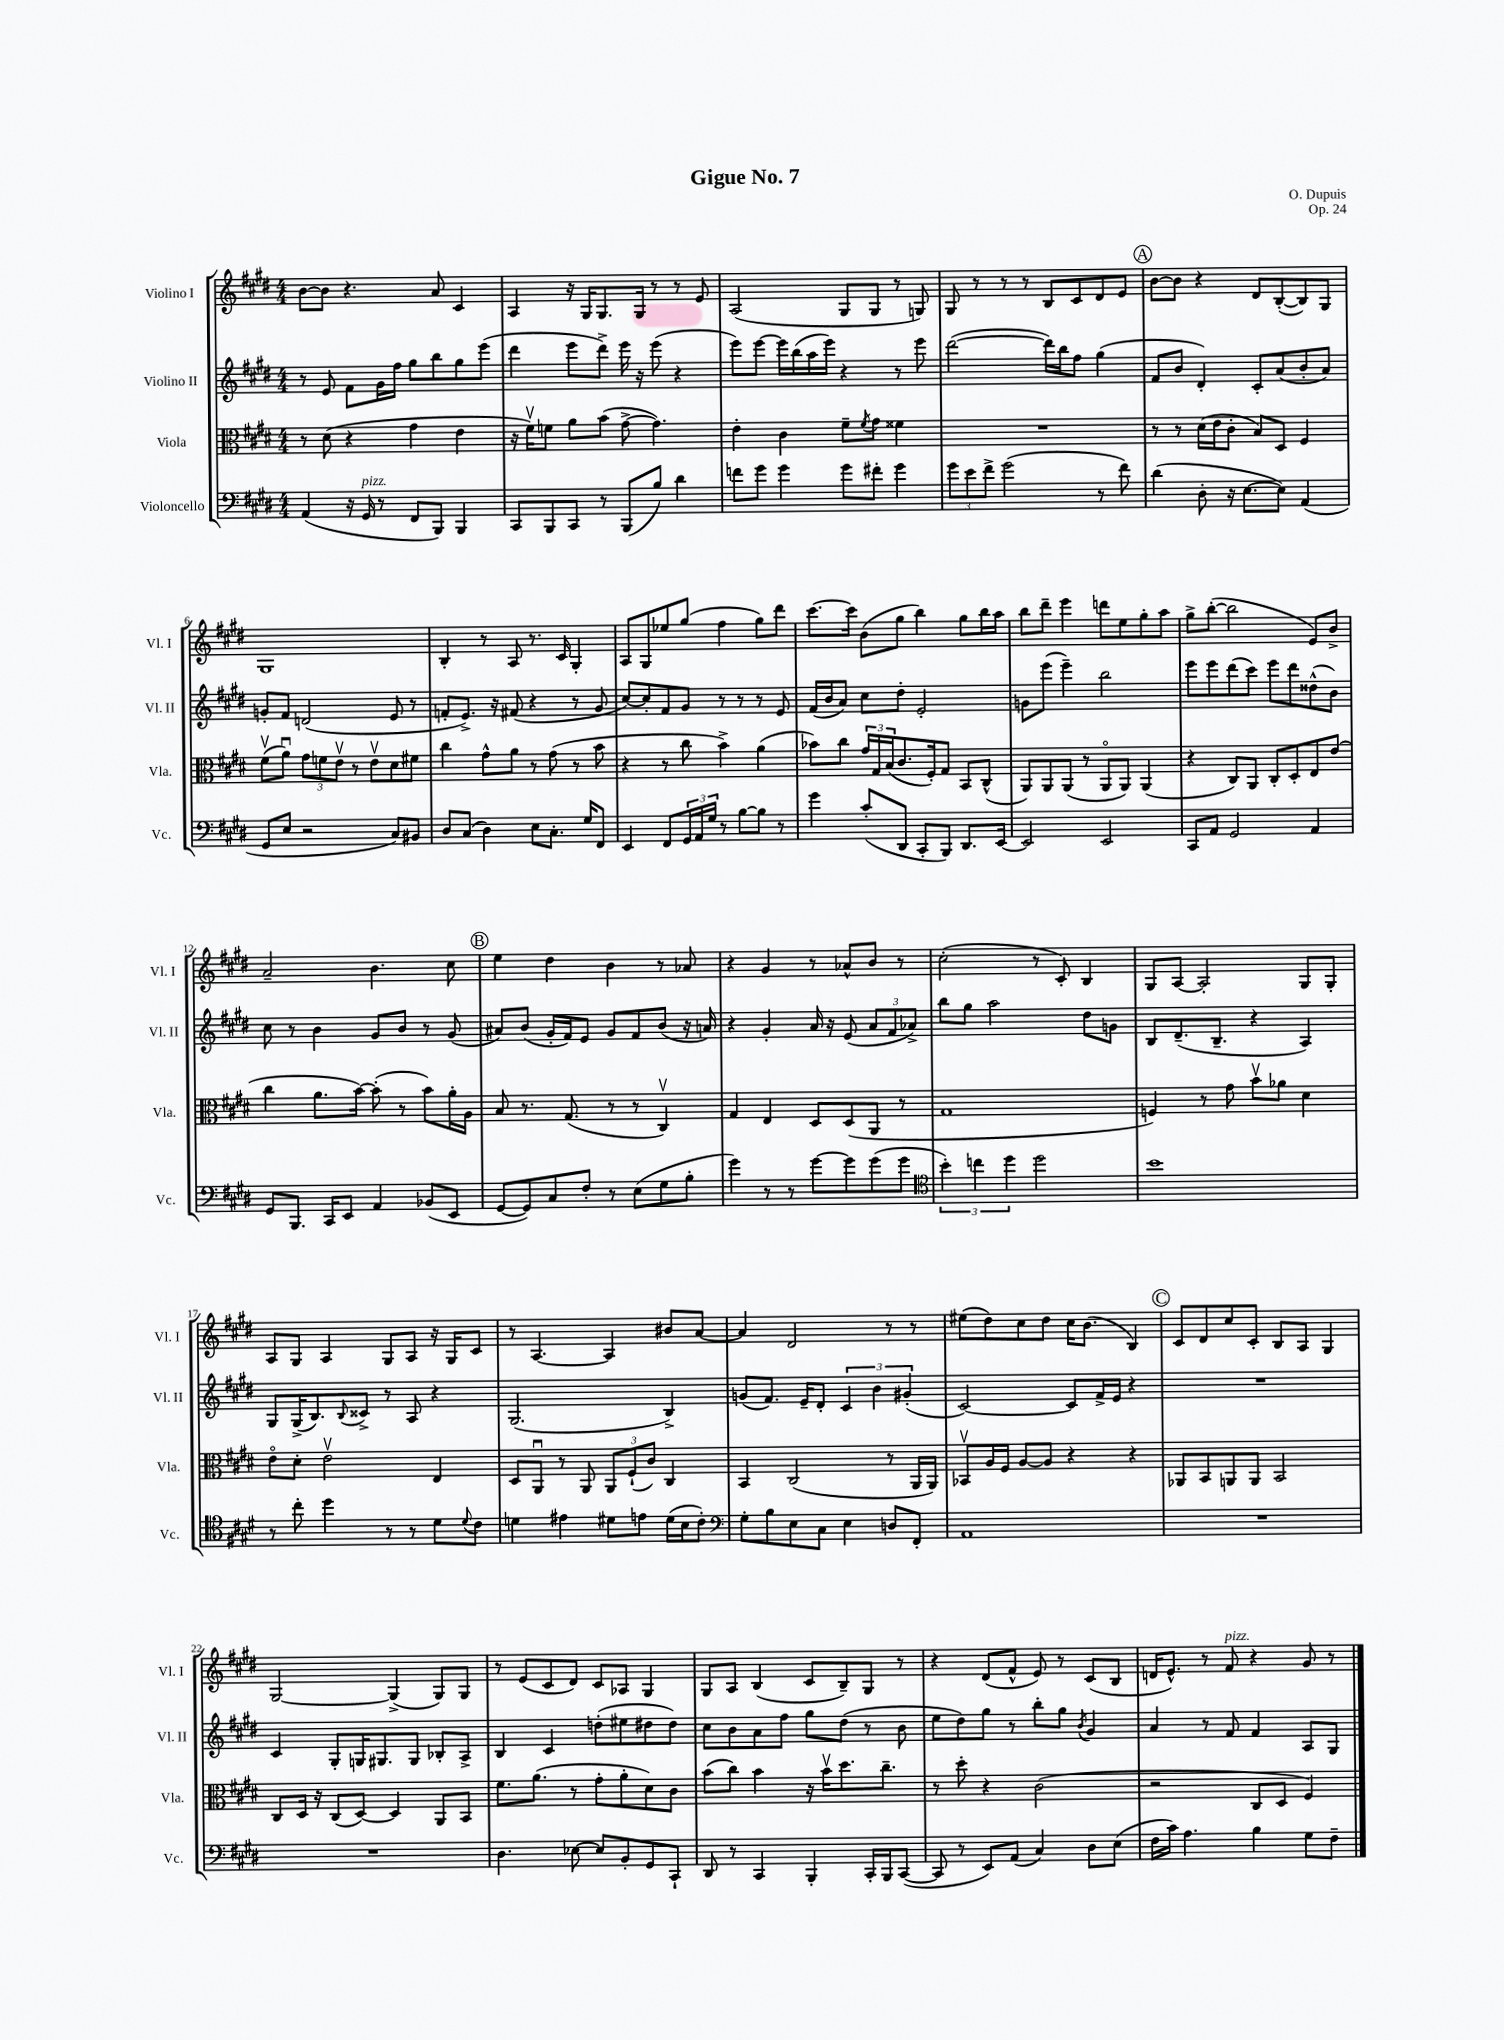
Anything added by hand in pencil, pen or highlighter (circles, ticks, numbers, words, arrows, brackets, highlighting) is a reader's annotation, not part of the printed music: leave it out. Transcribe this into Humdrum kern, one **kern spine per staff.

**kern	**kern	**kern	**kern
*part4	*part3	*part2	*part1
*staff4	*staff3	*staff2	*staff1
*I"Violoncello	*I"Viola	*I"Violino II	*I"Violino I
*I'Vc.	*I'Vla.	*I'Vl. II	*I'Vl. I
*clefF4	*clefC3	*clefG2	*clefG2
*k[f#c#g#d#]	*k[f#c#g#d#]	*k[f#c#g#d#]	*k[f#c#g#d#]
*M4/4	*M4/4	*M4/4	*M4/4
=1	=1	=1	=1
(4AA/	8r	8r	[8b\L
.	(8d#\	8e/	8b\J]
16r	4r	8f#\L	4.r
!LO:TX:a:i:t=pizz.	!	!	!
16GG#/	.	.	.
8r	.	16g#\L	.
.	.	16ff#\JJ	.
8FF#/L	4g#\	8gg#\L	.
8BBB/J)	.	8bb\	8a/
4BBB/	4e\	8gg#\	4c#/
.	.	(8eee\J	.
=2	=2	=2	=2
8CC#/L	16r	4ddd#\	4A/
.	16f#v\KL)	.	.
8BBB/	8fn\J	.	.
8CC#/J	8a\L	8eee\L	16r
.	.	.	16G#/KL
8r	(8b\J	8ddd#^\J)	8.G#/
(8BBB/L	[8g#^\	16eee\	.
.	.	16r	16G#/Jk
8B/J)	4.g#\])	(8eee\	8r
4d#\	.	4r	8r
.	.	.	8e/
=3	=3	=3	=3
8fn\L	4e'\	8eee\L)	(2A/
8g#\J	.	[8eee\J	.
4g#\	4c#\	16eee\LL]	.
.	.	(16bb\	.
.	.	16aa\	.
.	.	16eee\JJ)	.
8g#\L	8f#~\L	4r	8G#/L
.	8qf#/	.	.
8f#X'\J	8g#\J	.	8G#/J
4g#\	4f##X\	8r	8r
.	.	8eee\	8Gn/)
=4	=4	=4	=4
12g#\L	1r	([2ddd#\	8G#/
12e\	.	.	.
.	.	.	8r
12f#^\J	.	.	.
(2g#\	.	.	8r
.	.	.	8r
.	.	16ddd#\LL])	8B/L
.	.	16bb\J	.
.	.	8ff#\J	8c#/
8r	.	(4gg#\	8d#/
8f#\)	.	.	8e/J
!!LO:REH:place=s1:t=A
=5	=5	=5	=5
(4d#\	8r	8f#/L	[8b\L
.	8r	8b/J	8b\J]
8D#'\	(16d#\LL	4d#'/)	4r
.	16e\J	.	.
16r	8c#'\J	.	.
[8.E\L	.	.	.
.	8B/L)	8c#'/L	8d#/L
8E\J])	8D#/J	(8a/	([8B'/
(4AA/	4F#/	8b'/	8B/])
.	.	8a/J)	8G#/J
!!LO:LB:g=z
=6	=6	=6	=6
8GG#/L	(8f#v\L	8gn'/L	1G#
8E/J	8au\J)	8f#/J	.
2r	12g#\L	(2dn/	.
.	12fn\	.	.
.	12ev\J	.	.
.	8r	.	.
.	8ev\L	.	.
8C#/L)	8d#\	8e/	.
8BB#X/J	8f#X\J	8r	.
=7	=7	=7	=7
8D#/L	4cc#\	8fn'/L	4B'/
(8C#/J	.	8.e^/J)	.
4D#\)	8g#^^\L	.	8r
.	.	16r	.
.	8a\J	(8f#X/	8A/
8E\L	8r	4r	8.r
8.C#'\J	(8g#\	.	.
.	.	.	16c#/
.	8r	8r	4G#'/
16G#/KL	.	.	.
8FF#/J	8b\	8g#/	.
=8	=8	=8	=8
4EE/	4r	[8cc#/L)	8A/L
.	.	8cc#'/]	8G#/
8FF#/L	8r	8f#/	8ee-X/
24GG#/L	8cc#\	8g#/J	(8gg#/J
24AA/	.	.	.
24G#/JJ	.	.	.
8r	4b^\)	8r	4ff#\
[8B\L	.	8r	.
8B\J]	(4a\	8r	8gg#\L)
8r	.	8e/	8ddd#\J
=9	=9	=9	=9
4g#\	8b-X\L)	(16f#/LL	[8.ccc#\L
.	.	16b/J	.
.	8cc#\J	8a/J)	.
.	.	.	16ccc#\Jk]
(8c#'/L	24g#/LL	8cc#\L	(8b\L
.	24G#/	.	.
.	(24B/J	.	.
8DD#/J	8.c#/	8dd#'\J	8gg#\J
8CC#'/L	.	2e'/	4bb\)
.	16F#'/k)	.	.
8BBB/J)	8G#/J	.	.
8.DD#/L	8BB/L	.	8gg#\L
.	(8C#^^/J	.	16bb\L
[16EE/Jk	.	.	16aa\JJ
=10	=10	=10	=10
2EE/]	8AA/L)	8gn\L	8bb\L
.	8AA/	(8eee\J	8ddd#~\J
.	(8AA/J	4eee~\)	4eee\
.	8r	.	.
2EE/	8AA/L	2bb\	8dddn\L
.	8AA/J)	.	8ee\
.	(4AA/	.	8gg#'\
.	.	.	8aa\J
=11	=11	=11	=11
8CC#/L	4r	8eee\L	8gg#^\L
8AA/J	.	8eee\	([8bb'\J
2GG#/	8C#/L)	(8ddd#\	2bb\]
.	8AA/J	8ccc#\J)	.
.	8C#'/L	8eee\L	.
.	8D#'/	8ddd#\	.
4AA/	8E/	(8dd##X^^\	8e/L)
.	(8e/J	8b\J)	8b^/J
!!LO:LB:g=z
=12	=12	=12	=12
8GG#/L	4cc#\	8cc#\	2a~/
8.BBB/J	.	8r	.
.	8.a\L	4b\	.
16CC#/KL	.	.	.
8EE/J	.	.	.
.	[16b\Jk)	.	.
4AA/	(8b'\]	8g#/L	4.b\
.	8r	8b/J	.
(8BB-X/L	8b\L)	8r	.
8EE/J	16a'\L	(8g#/	8cc#\
.	16A\JJ	.	.
!!LO:REH:place=s1:t=B
=13	=13	=13	=13
[8GG#/L	8B/	8a#X/L)	4ee\
8GG#/])	8.r	(8b/J	.
8C#/	.	16g#'/LL	4dd#\
.	(8.G#/	16f#/J)	.
8F#'/J	.	8e/J	.
8r	8r	8g#/L	4b\
(8E\L	8r	8f#/	.
8G#\	4C#v/)	(8b/J	8r
8B'\J	.	16r	8a-X/
.	.	16an/)	.
=14	=14	=14	=14
4g#\)	4G#/	4r	4r
8r	4E/	4g#'/	4g#/
8r	.	.	.
[8g#\L	8D#/L	16a/	8r
.	.	16r	.
8g#\]	(8D#/	(8e/	8a-X^^/L
(8g#\	8AA/J	12a/L	8b/J
.	.	12f#/	.
8g#\J	8r	.	8r
.	.	12a-X^/J)	.
=15	=15	=15	=15
*clefC4	*	*	*
6b'\)	1G#	8bb\L	(2cc#'\
.	.	8gg#\J	.
6ccn\	.	.	.
.	.	2aa\	.
6dd#\	.	.	.
2dd#\	.	.	8r
.	.	.	8c#'/)
.	.	8dd#\L	4B/
.	.	8gn\J	.
=16	=16	=16	=16
1b	4Fn/)	8B/L	8G#/L
.	.	(8.d#~/	[8A/J
.	8r	.	2A'/]
.	.	8.B~/J	.
.	8g#\	.	.
.	8bv\L	4r	.
.	8a-X\J	.	.
.	4d#\	4A/)	8G#/L
.	.	.	8G#'/J
!!LO:LB:g=z
=17	=17	=17	=17
8r	8e\L	8G#/L	8A/L
8cc#'\	8d#'\J	(16G#^/K	8G#/J
.	.	8.B/)	.
4dd#\	2ev\	.	4A/
.	.	8qqB/	.
.	.	8c##X^/J	.
8r	.	8r	8G#/L
8r	.	8A/	8A/J
8d#\L	4E/	4r	16r
.	.	.	16G#/KL
8qqd#/	.	.	.
8c#\J	.	.	8c#/J
=18	=18	=18	=18
4dn\	8D#/L	(2.G#/	8r
.	8AAu/J	.	[4.A/
4e#X\	8r	.	.
.	8AA/	.	.
8d#X\L	12AA/L	.	4A/]
.	(12F#`/	.	.
8en\J	.	.	.
.	12c#/J)	.	.
(16d#\LL	4C#/	4B^/)	8b#X/L
16B\J	.	.	.
8c#'\J)	.	.	[8a/J
=19	=19	=19	=19
*clefF4	*	*	*
8G#'\L	4BB/	(8gn/L	4a/]
8B\	.	8.f#/J)	.
8E\	(2C#/	.	2d#/
.	.	16e~/KL	.
8C#\J	.	8d#'/J	.
4E\	.	6c#/	.
.	.	6b\	.
8Dn/L	8r	.	8r
.	.	(6g#X'/	.
8FF#'/J	16AA/LL	.	8r
.	16AA/JJ)	.	.
=20	=20	=20	=20
1AA	8BB-Xv/L	[2c#/)	(8ee#X\L
.	16A/L	.	8dd#\)
.	16F#/JJ	.	.
.	[8A/L	.	8cc#\
.	8A/J]	.	8dd#\J
.	4r	8c#/L]	16cc#\KL
.	.	.	(8.b\J
.	.	16f#^/L	.
.	.	16e/JJ	.
.	4r	4r	4B/)
!!LO:REH:place=s1:t=C
=21	=21	=21	=21
1r	8AA-X/L	1r	8c#/L
.	8BB/	.	8d#/
.	8AAn/	.	8cc#/
.	8AA/J	.	8c#'/J
.	2BB/	.	8B/L
.	.	.	8A/J
.	.	.	4G#/
!!LO:LB:g=z
=22	=22	=22	=22
1r	8C#/L	4c#/	[2G#/
.	16D#/Jk	.	.
.	16r	.	.
.	(8C#/L	8G#'/L	.
.	[8D#/J)	16Gn/K	.
.	.	8.G#X/	.
.	4D#/]	.	(4G#^/]
.	.	8G#/J	.
.	8AA/L	8B-X'/L	8G#/L)
.	8BB/J	8A^/J	8G#/J
=23	=23	=23	=23
4.D#\	8.f#\L	4B/	8r
.	.	.	(8e/L
.	(8.a\J	.	.
.	.	4c#/	8c#/
[8E-X\	8r	.	8d#/J)
8E-/L]	8g#'\L	(8ddn'\L	8c#/L
8BB'/	8a'\	8ee#X\	8A-X/J
8GG#/	8d#\)	8dd#X\	4G#/
8CC#`/J	8c#\J	8dd#\J)	.
=24	=24	=24	=24
8DD#/	(8b\L	8cc#\L	8G#/L
8r	8cc#\J)	8b\	8A/J
4CC#/	4b\	8a\	(4B/
.	.	8ff#\J	.
4BBB'/	16r	8gg#\L	8c#/L
.	16bv\KL	.	.
.	8.dd#\	(8dd#\J	8B~/)
16CC#'/LL	.	8r	8G#/J
16BBB/J	8.cc#~\J	.	.
([8CC#/J	.	8b\	8r
=25	=25	=25	=25
8CC#/]	8r	8ee\L	4r
8r	8dd#'\	8dd#\)	.
8EE/L)	4r	8gg#\J	(8d#/L
(8AA/J	.	8r	8f#^^/J
4C#/)	(2c#\	8bb'\L	8e/)
.	.	8gg#\J	8r
.	.	8qb/	.
8D#\L	.	4g#/	(8c#/L
(8E\J	.	.	8B/J
=26	=26	=26	=26
16F#\LL	2r	4a/	16dn/KL
16c#\JJ)	.	.	8.e^^/J)
4.A\	.	.	.
.	.	8r	8r
!	!	!	!LO:TX:a:i:t=pizz.
.	.	8f#/	8f#/
4B\	8C#/L	4f#/	4r
.	8D#/J	.	.
8G#\L	4F#/)	8A/L	8g#/
8F#~\J	.	8G#/J	8r
==	==	==	==
*-	*-	*-	*-
